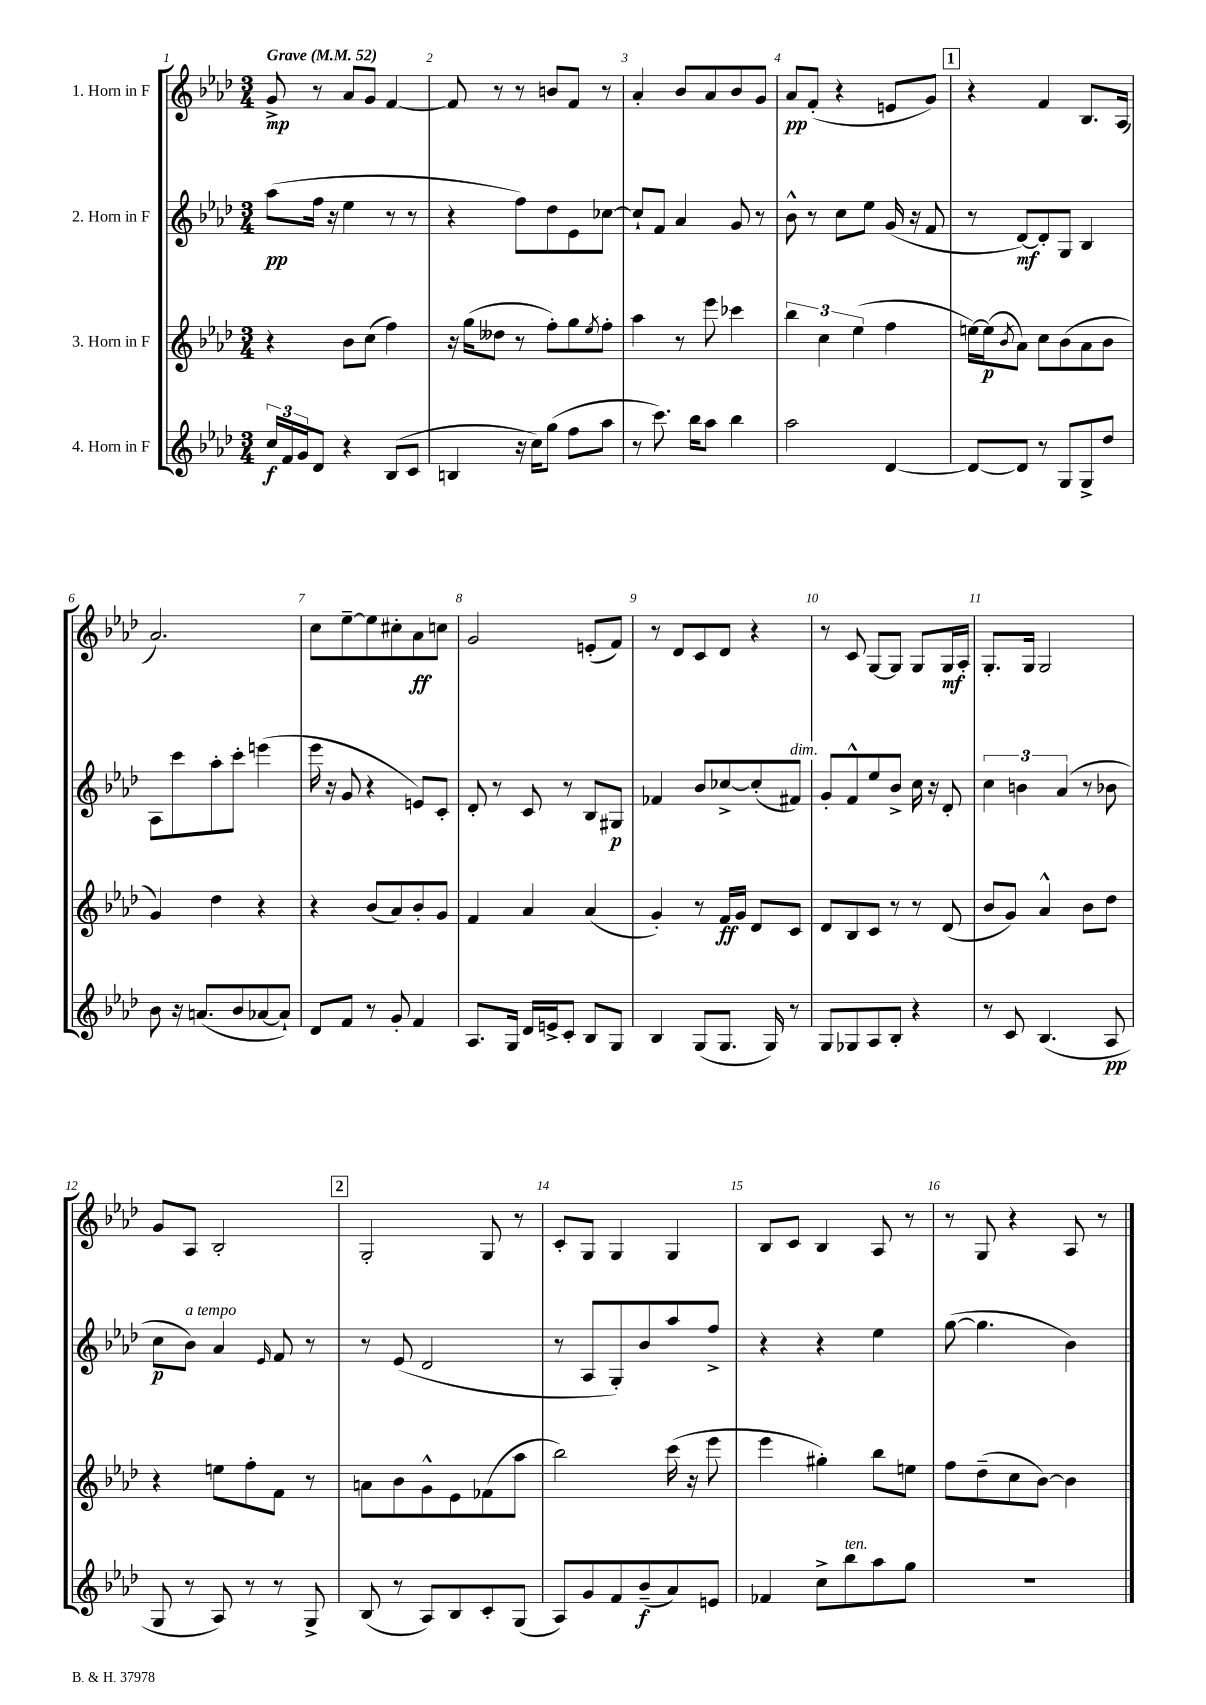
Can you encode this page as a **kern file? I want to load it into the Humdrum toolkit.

**kern	**kern	**kern	**kern
*staff4	*staff3	*staff2	*staff1
*clefG2	*clefG2	*clefG2	*clefG2
*k[b-e-a-d-]	*k[b-e-a-d-]	*k[b-e-a-d-]	*k[b-e-a-d-]
*M3/4	*M3/4	*M3/4	*M3/4
*MM52	*MM52	*MM52	*MM52
24cc	4r	(8aa-	8g^
24f	.	.	.
24g	.	.	.
8d-	.	16ff	8r
.	.	16r	.
4r	8b-	4ee-	8a-
.	(8cc	.	8g
(8B-	4ff)	8r	[4f
8c	.	8r	.
=	=	=	=
4B	16r	4r	8f]
.	(16gg	.	.
.	8dd--	.	8r
16r	8r	8ff)	8r
16cc)	.	.	.
(8gg	8ff')	8dd-	8b
8ff	8gg	8e-	8f
.	8qee-	.	.
8aa-	8ff'	[8cc-	8r
=	=	=	=
8r	4aa-	8cc-`]	4a-'
8.ccc)	.	8f	.
.	8r	4a-	8b-
16bb-	.	.	.
8aa-	8eee-	.	8a-
4bb-	4ccc-	8g	8b-
.	.	8r	8g
=	=	=	=
2aa-	6bb-	8b-^^	8a-
.	.	8r	(8f'
.	6cc	.	.
.	.	8cc	4r
.	(6ee-	.	.
.	.	8ee-	.
[4d-	4ff	(16g	8e
.	.	16r	.
.	.	8f	8g)
=	=	=	=
8d-_	[16ee)	8r	4r
.	(16ee]	.	.
.	8qb-	.	.
8d-]	8a-)	[8d-)	.
8r	8cc	8d-']	4f
8G	(8b-	8G	.
8G^	8a-	4B-	8.B-
8dd-	8b-	.	.
.	.	.	(16A-
=	=	=	=
8b-	4g)	8A-	2.a-)
16r	.	8ccc	.
(8.a	.	.	.
.	4dd-	8aa-'	.
8b-	.	8ccc'	.
[8a-	4r	(4eee	.
8a-`])	.	.	.
=	=	=	=
8d-	4r	16eee-	8cc
.	.	16r	.
8f	.	8g	[8ee-~
8r	(8b-	4r	8ee-]
8g'	8a-)	.	8cc#'
4f	8b-'	8e)	8a-
.	8g	8c'	8cc
=	=	=	=
8.A-	4f	8d-'	2g
.	.	8r	.
16G	.	.	.
16d-	4a-	8c	.
16e^	.	.	.
8c'	.	8r	.
8B-	(4a-	8B-	(8e'
8G	.	8G#	8f)
=	=	=	=
4B-	4g')	4f-	8r
.	.	.	8d-
(8G	8r	8b-	8c
8.G	16f	[8cc-^	8d-
.	16g	.	.
.	8d-	(8cc-']	4r
16G)	.	.	.
8r	8c	8f#)	.
=	=	=	=
8G	8d-	8g'	8r
8G-	8B-	8f^^	8c
8A-	8c	8ee-	[8G
8B-'	8r	8b-^	8G]
4r	8r	16cc	8G
.	.	16r	.
.	(8d-	8d-'	16G
.	.	.	16A-'
=	=	=	=
8r	8b-	6cc	8.G'
8c	8g)	.	.
.	.	6b	.
.	.	.	16G
(4.B-	4a-^^	.	2G
.	.	(6a-	.
.	8b-	8r	.
8A-	8dd-	8b-	.
=	=	=	=
8G	4r	8cc	8g
8r	.	8b-)	8A-
8A-)	8ee	4a-	2B-'
8r	8ff'	.	.
.	.	16qqe-	.
8r	8f	8f	.
8G^	8r	8r	.
=	=	=	=
(8B-	8a	8r	2G'
8r	8b-	(8e-	.
8A-)	8g^^	2d-	.
8B-	8e-	.	.
8c'	(8f-	.	8G
(8G	8aa-	.	8r
=	=	=	=
8A-)	2bb-)	8r	8c'
8g	.	8A-	8G
8f	.	8G')	4G
(8b-~	.	8b-	.
8a-)	(16ccc	8aa-	4G
.	16r	.	.
8e	8eee-	8ff^	.
=	=	=	=
4f-	4eee-	4r	8B-
.	.	.	8c
8cc^	4gg#')	4r	4B-
8bb-	.	.	.
8aa-	8bb-	4ee-	8A-
8gg	8ee	.	8r
=	=	=	=
2.r	8ff	([8gg	8r
.	(8dd-~	4.gg]	8G
.	8cc	.	4r
.	[8b-)	.	.
.	4b-]	4b-)	8A-
.	.	.	8r
==	==	==	==
*-	*-	*-	*-
